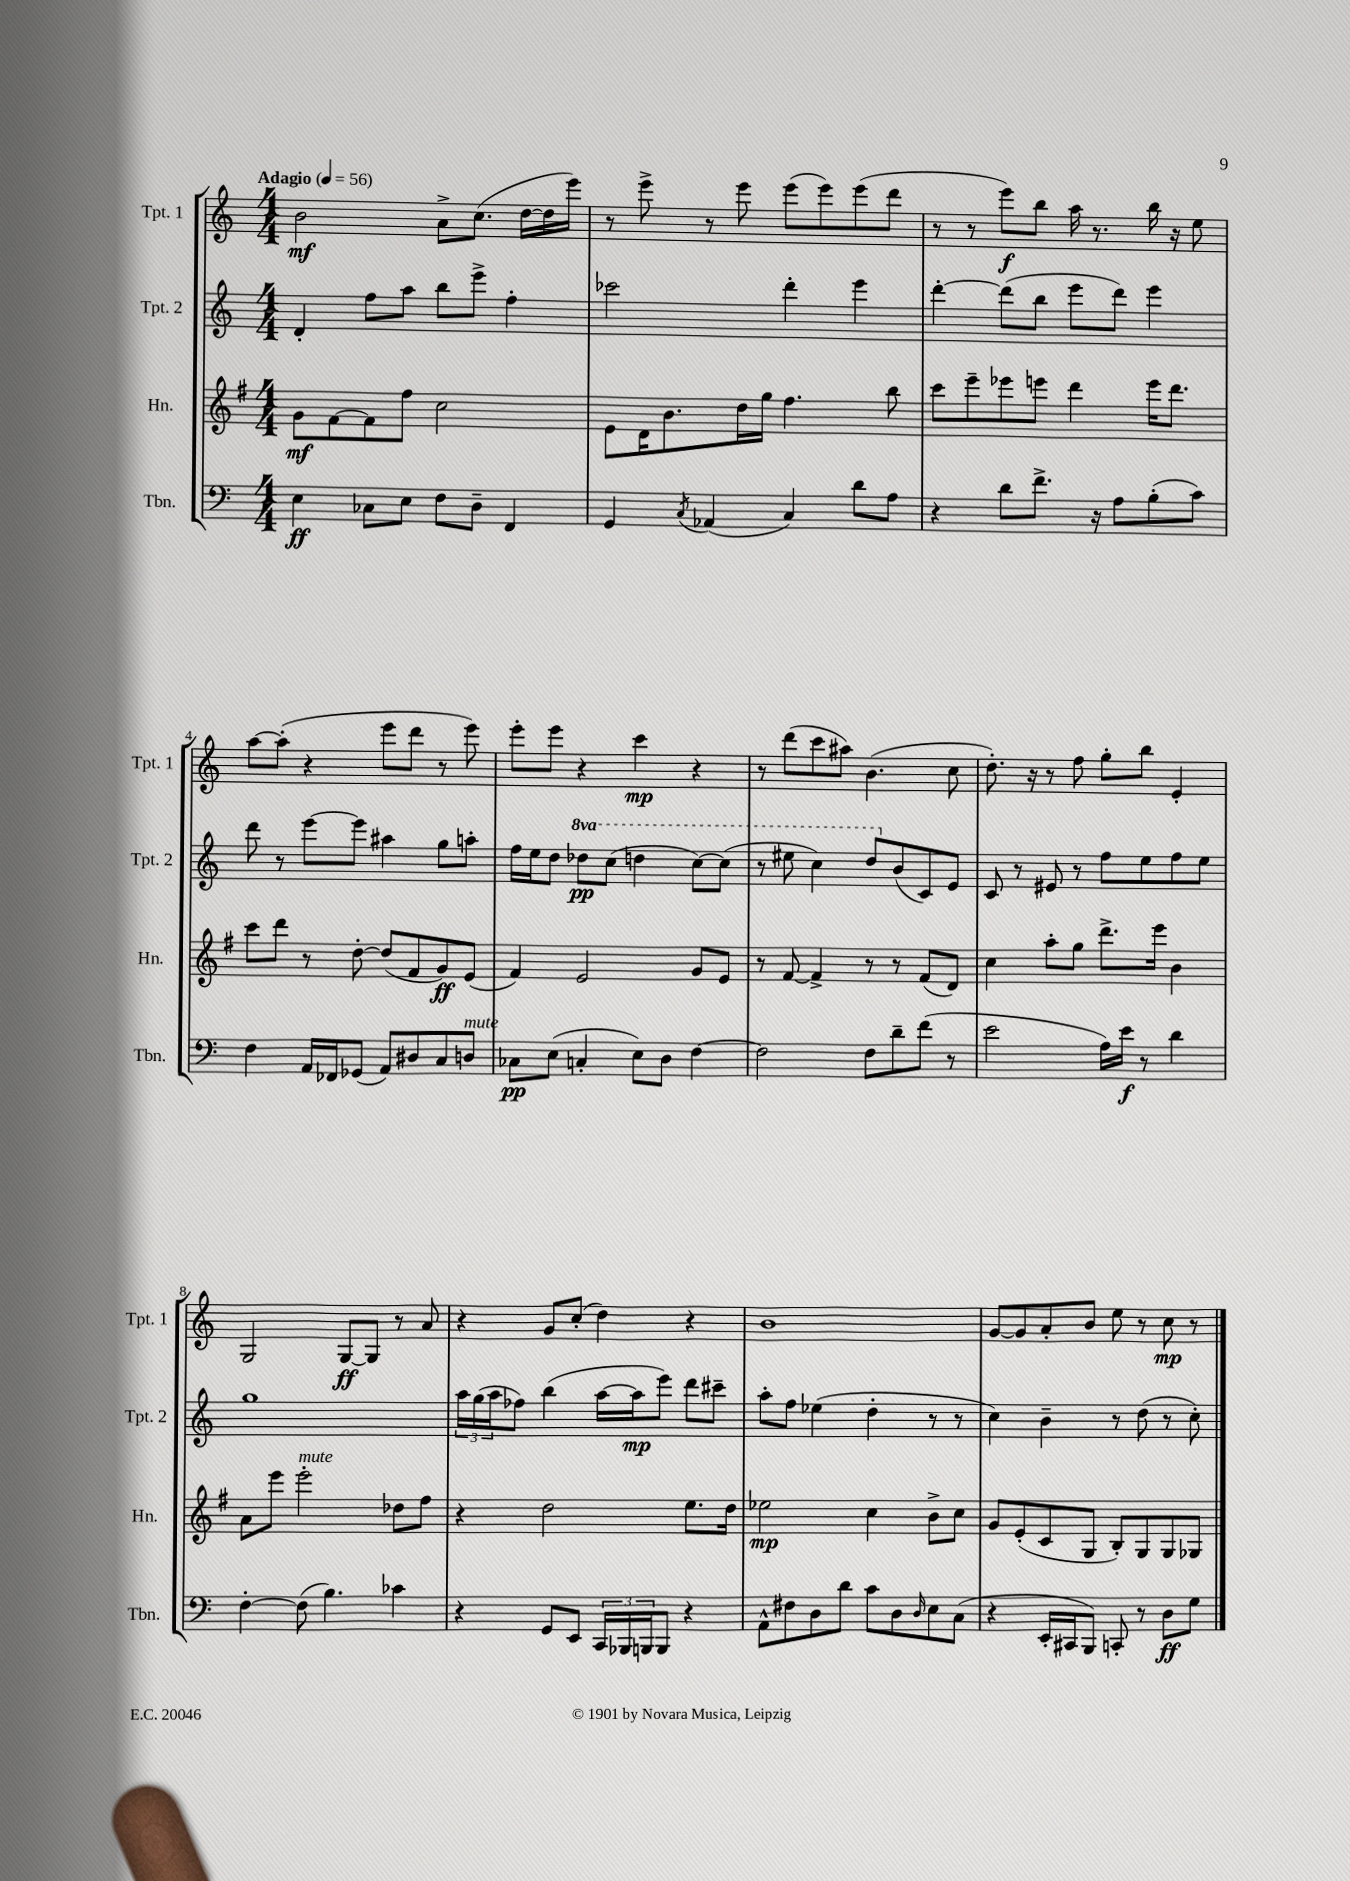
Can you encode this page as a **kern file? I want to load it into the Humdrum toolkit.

**kern	**kern	**kern	**kern
*staff4	*staff3	*staff2	*staff1
*clefF4	*clefG2	*clefG2	*clefG2
*k[]	*k[f#]	*k[]	*k[]
*M4/4	*M4/4	*M4/4	*M4/4
*MM56	*MM56	*MM56	*MM56
4E\	8g\L	4d'/	2b\
.	[8f#\	.	.
8C-\L	8f#\]	8ff\L	.
8E\J	8ff#\J	8aa\J	.
8F\L	2cc\	8bb\L	8a^\L
8D~\J	.	8eee^\J	(8.cc\J
4FF/	.	4ff'\	.
.	.	.	[16dd\LL
.	.	.	16dd\]
.	.	.	16eee\JJ)
=	=	=	=
4GG/	8e\L	2ccc-\	8r
.	16d\K	.	8eee^\
.	8.b\	.	.
8qC/	.	.	.
(4AA-/	.	.	8r
.	16dd\L	.	8eee\
.	16gg\JJ	.	.
4C/)	4.ff#\	4ddd'\	(8eee\L
.	.	.	8eee\)
8d\L	.	4eee\	(8eee\
8A\J	8bb\	.	8ddd\J
=	=	=	=
4r	8ccc\L	[4ddd'\	8r
.	8eee~\	.	8r
8d\L	8eee-\	(8ddd\]L	8eee\L)
8.f^\J	8eee\J	8bb\J	8bb\J
.	4ddd\	8eee\L	16aa\
16r	.	.	8.r
8A\L	.	8ddd\J)	.
(8B'\	16eee\LK	4eee\	16bb\
.	8.ddd\J	.	16r
8c\J)	.	.	8ee\
=	=	=	=
4F\	8ccc\L	8ddd\	[8aa\L
.	8ddd\J	8r	(8aa'\]J
16AA/LL	8r	[8eee\L	4r
16FF-/J	.	.	.
(8GG-/J	[8dd'\	8eee\]J	.
8AA/L)	(8dd/]L	4aa#\	8eee\L
8D#/	8f#/	.	8ddd\J
8C/	8g/)	8gg\L	8r
8D/J	(8e/J	8aa'\J	8eee\)
=	=	=	=
8C-\L	4f#/)	16ff\LL	8eee'\L
.	.	16ee\J	.
(8E\J	.	8dd\J	8eee\J
4C'/	2e/	8ddd-\L	4r
.	.	(8ccc\J	.
8E\L)	.	4ddd\	4ccc\
8D\J	.	.	.
[4F\	8g/L	[8ccc\L)	4r
.	8e/J	(8ccc\]J	.
=	=	=	=
2F\]	8r	8r	8r
.	[8f#/	8eee#\	(8ddd\L
.	4f#^/]	4ccc\)	8ccc\
.	.	.	8aa#\J)
8F\L	8r	8ddd/L	(4.b\
8d~\	8r	(8b/	.
(8f\J	(8f#/L	8c/)	.
8r	8d/J)	8e/J	8cc\
=	=	=	=
2e\	4cc\	8c/	8.dd'\)
.	.	8r	.
.	.	.	16r
.	8aa'\L	8e#/	8r
.	8gg\J	8r	8ff\
16A\LL)	8.ddd^\L	8ff\L	8gg'\L
16e\JJ	.	.	.
8r	.	8ee\	8bb\J
.	16eee\Jk	.	.
4d\	4b\	8ff\	4e'/
.	.	8ee\J	.
=	=	=	=
[4F'\	8a\L	1gg	2G/
.	8eee\J	.	.
(8F\]	2eee'\	.	.
4.B\)	.	.	.
.	.	.	[8G/L
.	.	.	8G/]J
4c-\	8dd-\L	.	8r
.	8ff#\J	.	8a/
=	=	=	=
4r	4r	24aa\LL	4r
.	.	(24gg\	.
.	.	24aa\J	.
.	.	8ff-\J)	.
8GG/L	2dd\	(4bb\	8g/L
8EE/J	.	.	(8cc'/J
24CC/LL	.	[16aa\LL	4dd\)
24BBB-/	.	.	.
.	.	16aa\]J	.
24BBB/J	.	.	.
8BBB/J	.	8eee\J)	.
4r	8.ee\L	8ddd\L	4r
.	.	8ccc#~\J	.
.	16dd\Jk	.	.
=	=	=	=
8AA^^\L	2ee-\	8aa'\L	1b
8F#\	.	8ff\J	.
8D\	.	(4ee-\	.
8d\J	.	.	.
8c\L	4cc\	4dd'\	.
8D\	.	.	.
16qqD/	.	.	.
8E\	8b^\L	8r	.
(8C\J	8cc\J	8r	.
=	=	=	=
4r	8g/L	4cc\)	[8g/L
.	(8e'/	.	8g/]
16EE'/LL	8c/	4b~\	8a'/
16CC#/J	.	.	.
8BBB/J)	8G/J	.	8b/J
8CC'/	8B'/L)	8r	8ee\
8r	8G/	(8dd\	8r
8D\L	8G/	8r	8cc\
8G\J	8G-/J	8cc'\)	8r
==	==	==	==
*-	*-	*-	*-
